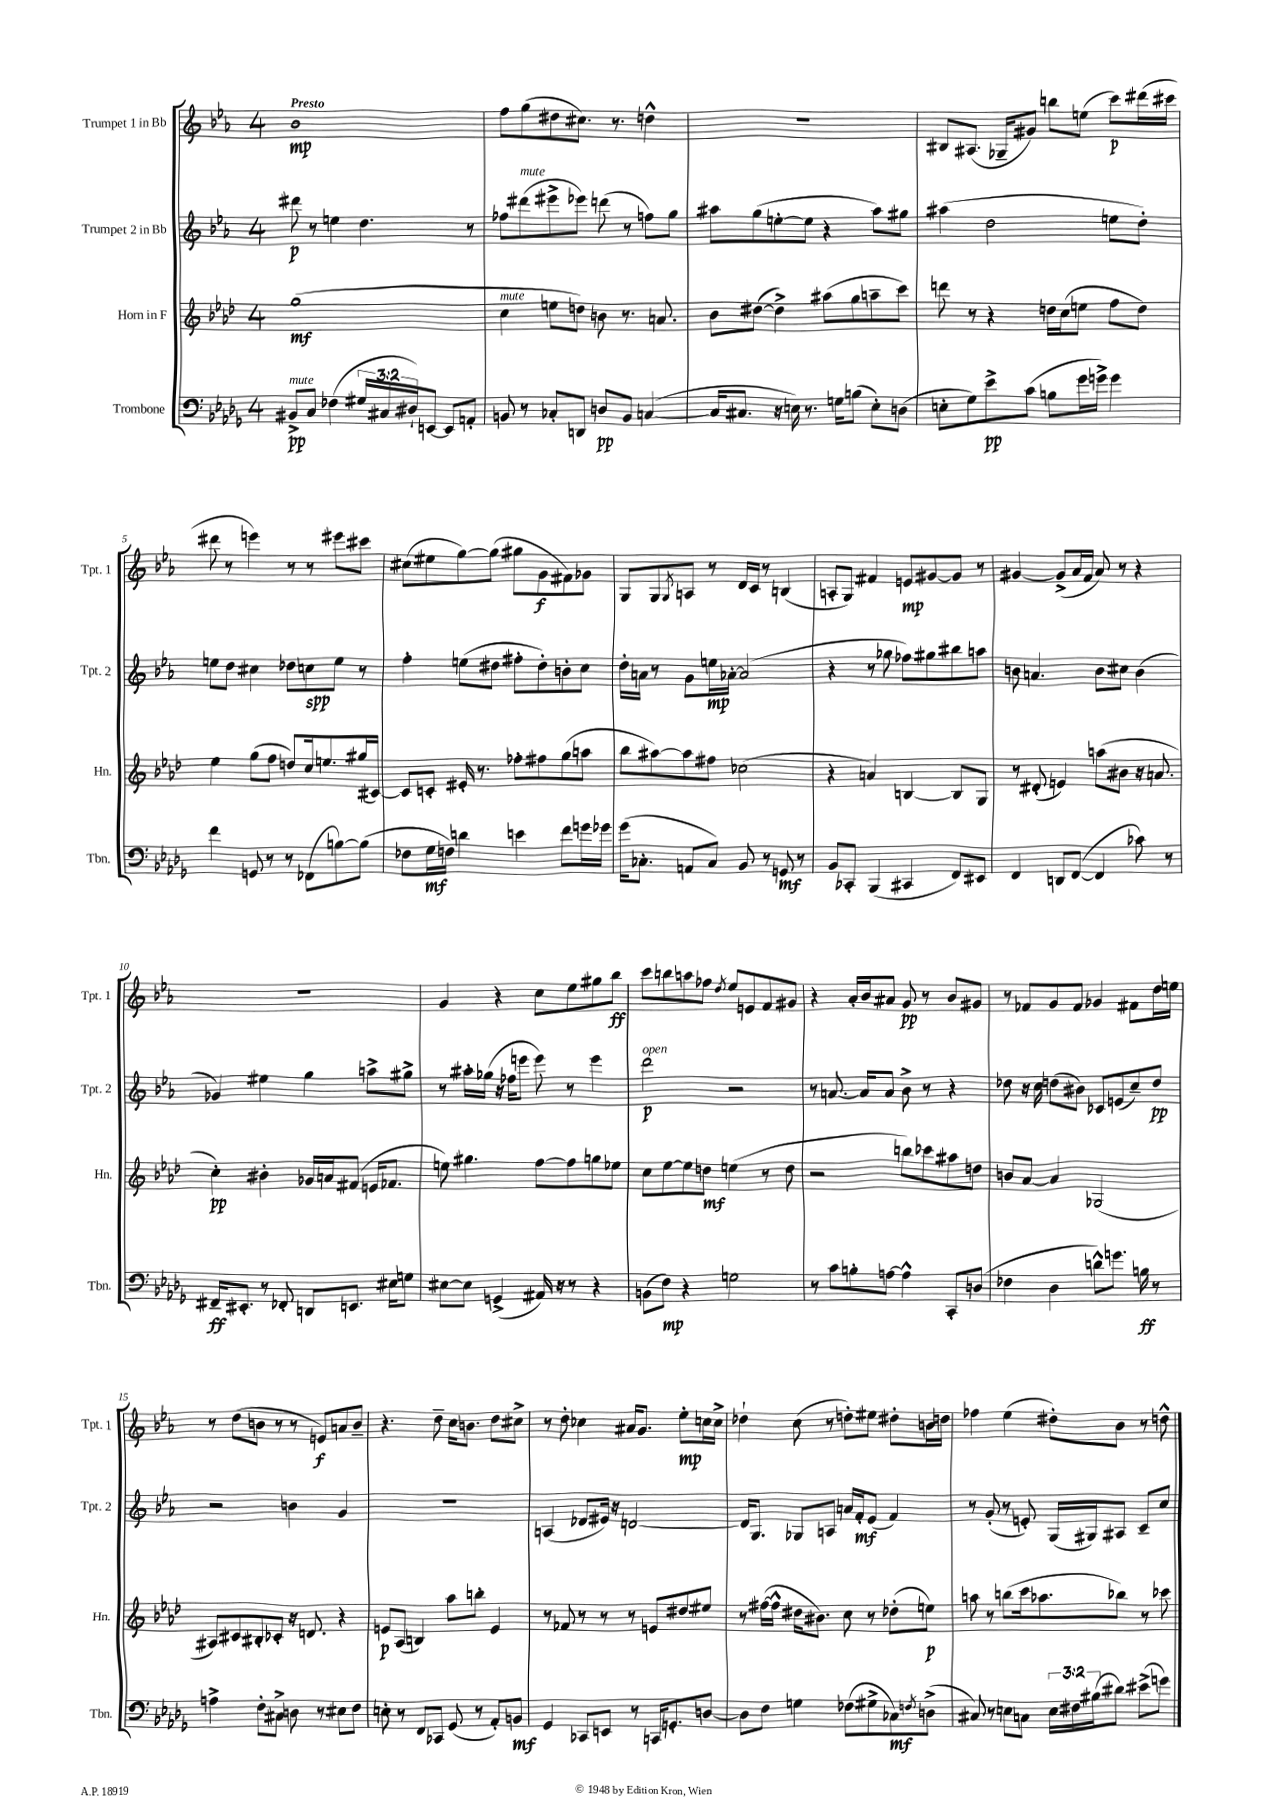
<<
\new StaffGroup <<
\new Staff = "s0" \with { instrumentName = "Trumpet 1 in Bb" shortInstrumentName = "Tpt. 1" } {
    \clef treble \key ees \major \once \override Staff.TimeSignature.style = #'single-digit \time 4/4 \tempo "Presto"
    bes'1\mp |
    f''8 g''8( dis''8 cis''8.) r8. d''4-^ |
    r1 |
    bis8 ais8.( ges16-- gis'8) b''8 e''8( c'''8\p) dis'''16( cis'''16 |
    dis'''8 r8 e'''4) r8 r8 eis'''8 cis'''8 |
    cis''8( eis''8 g''8~) g''8( gis''8 g'8\f fis'8) ges'8 |
    g8 g8 \acciaccatura { g8 } a8 r8 d'16 c'16 r8 b4( |
    a8-. g8) fis'4 e'8\mp gis'8~ gis'8 r8 |
    gis'4~ gis'8->( aes'16 f'16 aes'8) r8 r4 |
    r1 |
    g'4 r4 c''8 ees''8 gis''8 bes''8\ff |
    c'''8 b''8 a''8 fes''8 \acciaccatura { d''8 } ees''8 e'8 f'8 gis'8 |
    r4 aes'16-. bes'16 ais'8 g'8\pp r8 bes'8 gis'8 |
    r8 fes'8 g'8 fes'8 ges'4 fis'8 d''16 e''16 |
    r8 d''8( b'8 r8 r8 e'8\f) a'8 b'8-- |
    r4. d''8-- c''16 b'8. d''8 cis''8-> |
    r8 d''8-. ces''4 ais'16 g'8. ees''8-.\mp c''16 c''16-> |
    des''4-! c''8( r8 d''8-.) eis''8 dis''8-. b'16 d''16 |
    fes''4 ees''4( dis''8-.) bes'8 r8 d''8-^ \bar "|." |
}
\new Staff = "s1" \with { instrumentName = "Trumpet 2 in Bb" shortInstrumentName = "Tpt. 2" } {
    \clef treble \key ees \major \once \override Staff.TimeSignature.style = #'single-digit \time 4/4
    dis'''8\p r8 e''4 d''4. r8 |
    fes''8 dis'''8^\markup { \italic "mute" }( eis'''8-> ees'''8) d'''8( r8 f''8) g''8 |
    ais''8 g''8( e''8~-. e''8 r4 ais''8) gis''8 |
    ais''4( d''2 e''8 d''8-.) |
    e''8 d''8 cis''4 des''8 c''8\spp e''8 r8 |
    f''4-. e''8( dis''8 fis''8-. dis''8-.) b'8-. c''8 |
    d''16-. a'16 r8 g'8 e''16\mp aes'16~-. aes'2( |
    r4 r8 ges''8 fes''8) gis''8 bis''8 a''8 |
    b'8 a'4. b'8 cis''8 b'4( |
    ges'4) eis''4 g''4 a''8-> gis''8-> |
    r8 ais''16-. ges''16( r16 fes''16 e'''8 e'''8) r8 e'''4 |
    d'''2\p^\markup { \italic "open" } r2 |
    r8 a'8.~ a'16 a'8 bes'8-> r8 r4 |
    des''8 r16 c''16 d''8( bis'8) ces'8 e'8( c''8--) d''8\pp |
    r2 b'4 g'4 |
    R1 |
    a4( des'8 eis'16) r16 d'2~ |
    d'16 g8. ges8 a8 a'16 f'16-.\mf ees'8( f'4) |
    r8 g'8-.( r8 e'8-.) g16( gis16) ais8 c'8-- c''8 \bar "|." |
}
\new Staff = "s2" \with { instrumentName = "Horn in F" shortInstrumentName = "Hn." } {
    \clef treble \key aes \major \once \override Staff.TimeSignature.style = #'single-digit \time 4/4
    g''1\mf( |
    c''4^\markup { \italic "mute" } e''8 d''8) b'8 r8. a'8. |
    bes'8 dis''8~( dis''4->) ais''8( g''8 a''8-- c'''8) |
    d'''8 r8 r4 d''16 c''16( e''8 f''8 d''8) |
    ees''4 g''8( f''8 d''8) c''16 e''8. gis''16( cis'16~) |
    cis'8 c'8-. eis'16-. r8. fes''8-. fis''8 g''8( a''8 |
    bes''8 ais''8~) ais''8 fis''8 ces''2( |
    r4 a'4) b4~ b8 g8 |
    r8 dis'8-.( e'4) a''8( bis'8 r16 a'8. |
    c''4-.\pp) bis'4-. ges'16 a'16 fis'8( e'16 fes'8. |
    e''8) gis''4. f''8~ f''8 g''8 ees''8 |
    c''8 ees''8~ ees''8 d''8\mf e''4( r8 d''8 |
    r2 b''8) ces'''8 ais''8 d''8 |
    b'8 aes'8~ aes'4 ges2( |
    ais8) cis'8 bis8-. ces'8-. r16 d'8. r4 |
    e'8\p aes8( b4) aes''8 b''8-. e'4 |
    r8 fes'8 r8 r8 r8 e'8 dis''8 eis''8 |
    r8 fis''16~( fis''16-^ dis''16 bis'8.) c''8 r8 des''8-.( e''8\p) |
    a''8 r8 b''8( c'''16 aes''8. bes''8) r8 ces'''8 \bar "|." |
}
\new Staff = "s3" \with { instrumentName = "Trombone" shortInstrumentName = "Tbn." } {
    \clef bass \key des \major \once \override Staff.TimeSignature.style = #'single-digit \time 4/4 \override Staff.TupletNumber.text = #tuplet-number::calc-fraction-text
    bis,8->\pp^\markup { \italic "mute" } c8 fes4( \tuplet 3/2 { gis16 cis16 dis16-!) } e,8~ e,8 a,8-. |
    b,8 r8 ces8-. d,8 d8\pp b,8 c4~( |
    c16 cis8. r16 e16) r8. g16 b8( e8-.) d8( |
    e8-. ges8) ees'8->\pp c'8( b8 ges'16 g'16->) g'4 |
    f'4 g,8 r8 r8 fes,8( b8~) b8( |
    fes8 ges16\mf f16) d'4 e'4 f'8 g'16 ges'16 |
    ges'16( ces8.-. a,8 ces8) bes,8 r8 g,8\mf r8 |
    bes,8 ces,8-. bes,,4( cis,4 f,8) eis,8 |
    f,4 d,8 f,8~( f,4 ces'8) r8 |
    fis,16--\ff eis,8.-. r8 fes,8-. d,8 e,8. eis16 g8 |
    eis8~ eis8 g,4->( ais,16) r16 r8 r4 |
    b,8( f8\mp) r4 g2 |
    r8 c'8 b8-. a8~ a4-^ c,8-. d8( |
    fes4 des4 d'8-^) g'8. b16\ff r8 |
    a4-> f8-. cis8-> d8 r8 eis8 f8 |
    e8-. r8 f,8 ces,8 ges,8( r8 aes,8-.) b,8\mf |
    ges,4 ces,8 e,8 r8 c,16 g,8.-. d8~ |
    d8 f8 g4 fes8( gis8-> ces8\mf) \acciaccatura { f8 } d8->( |
    cis8) r8 e8 c8 \tuplet 3/2 { e16 fis16 bis16( } dis'8) eis'8->( g'8) \bar "|." |
}
>>
>>
